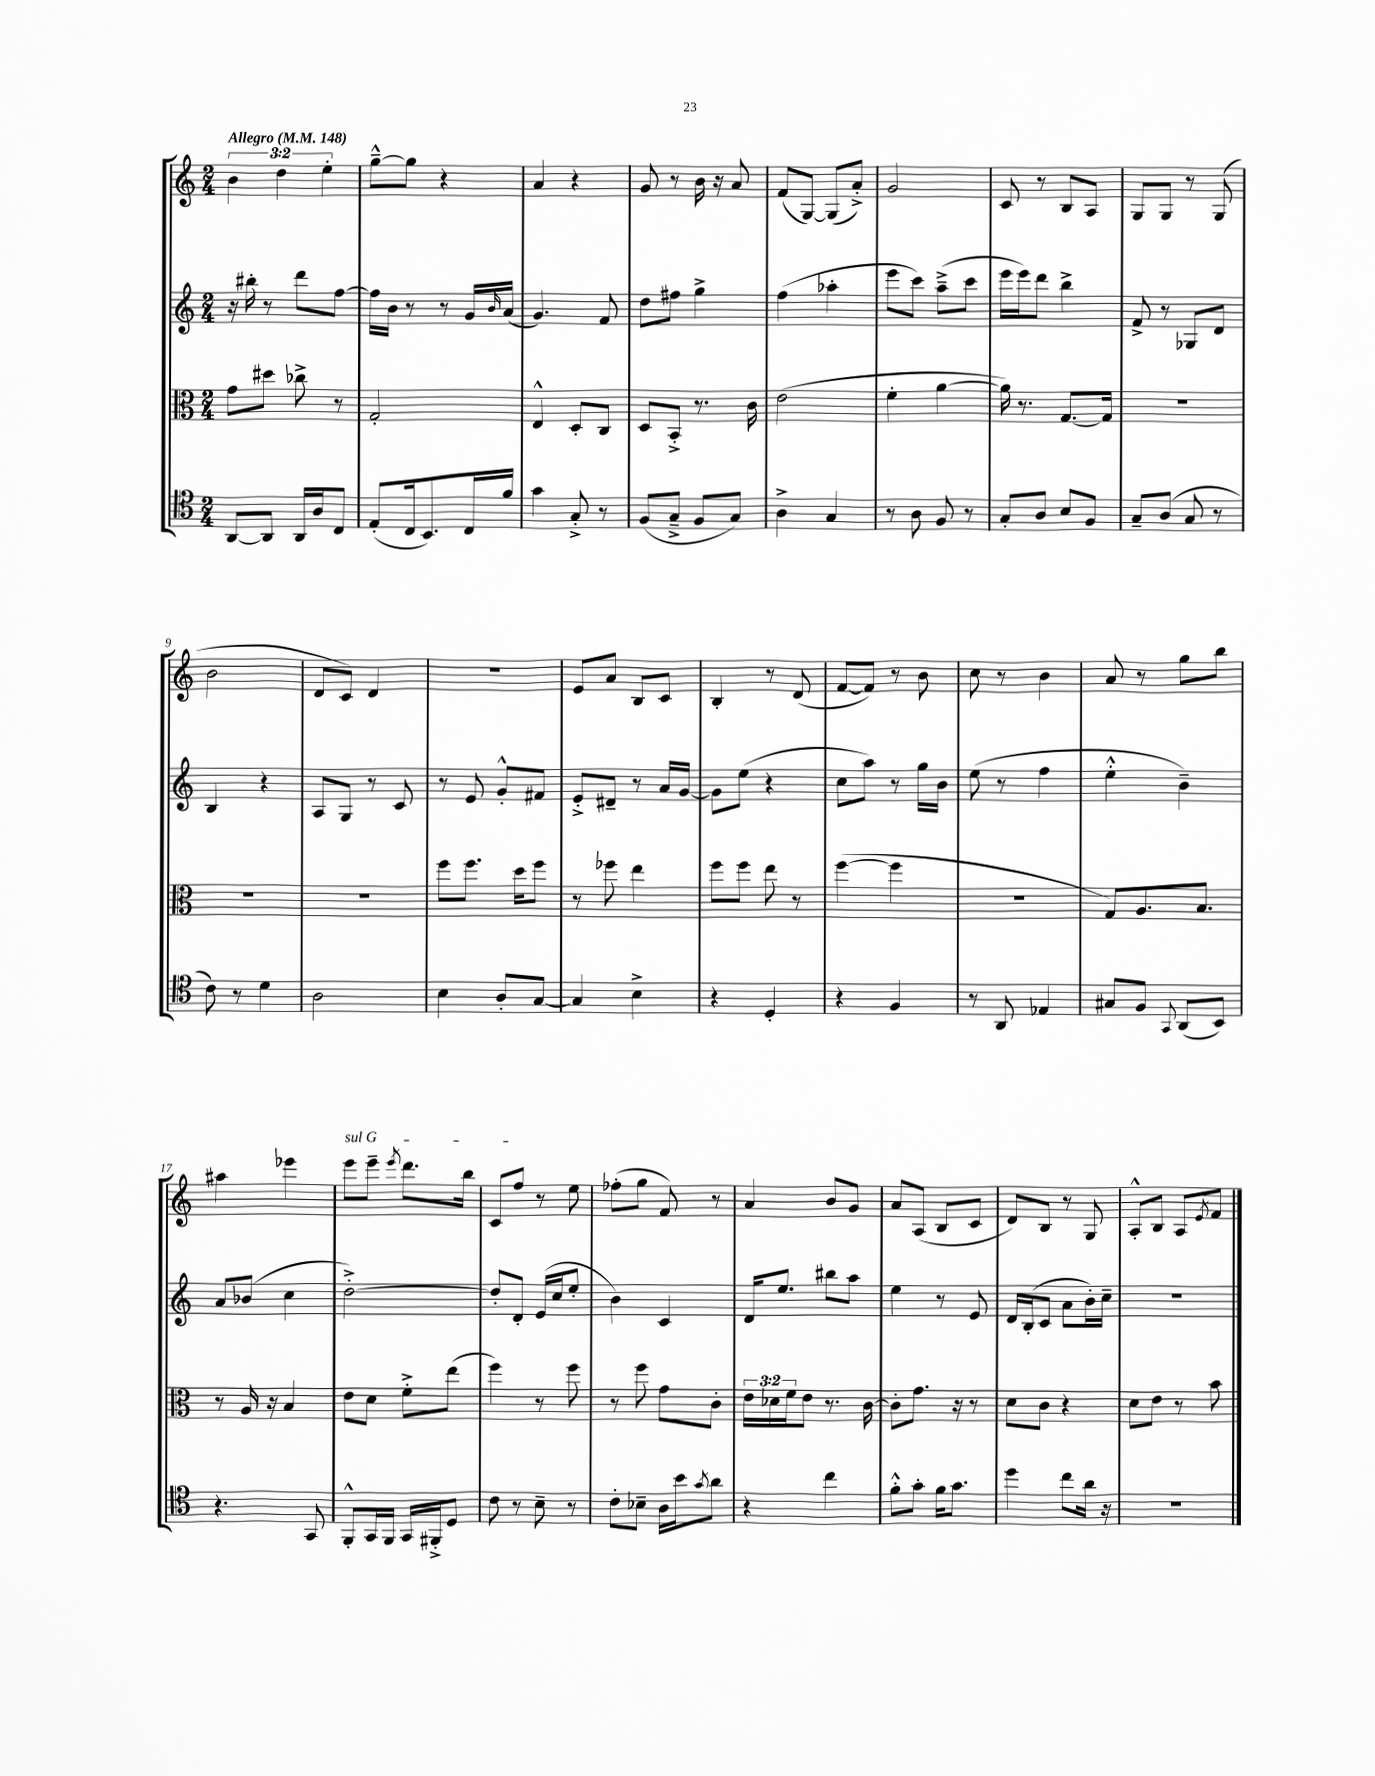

**kern	**kern	**kern	**kern
*part4	*part3	*part2	*part1
*staff4	*staff3	*staff2	*staff1
*clefC4	*clefC3	*clefG2	*clefG2
*k[]	*k[]	*k[]	*k[]
*M2/4	*M2/4	*M2/4	*M2/4
*MM148	*MM148	*MM148	*MM148
=1	=1	=1	=1
!	!	!	!LO:TX:a:B:t=Allegro
[8AA/L	8g\L	16r	6b\
.	.	16bb#X'\	.
8AA/J]	8dd#X\J	8r	.
.	.	.	6dd\
16AA/LL	8cc-X^\	8ddd\L	.
16A/J	.	.	.
.	.	.	6ee'\
8C/J	8r	[8ff\J	.
=2	=2	=2	=2
(8E'/L	2G'/	16ff\LL]	[8gg~^^\L
.	.	16b\JJ	.
16C/k	.	8r	8gg\J]
8.BB/)	.	.	.
.	.	8r	4r
16C/L	.	16g/LL	.
.	.	16qqb/	.
16f/JJ	.	(16a/JJ	.
=3	=3	=3	=3
4g\	4E^^/	4.g/)	4a/
8G'^/	8D'/L	.	4r
8r	8C/J	8f/	.
=4	=4	=4	=4
(8F/L	8D/L	8dd\L	8g/
8G~^/J	8BB'^/J	8ff#X\J	8r
8F/L	8.r	4gg^\	16b\
.	.	.	16r
8G/J)	.	.	8a/
.	16c\	.	.
=5	=5	=5	=5
4A^\	(2e\	(4ff\	(8f/L
.	.	.	[8G/J)
4G/	.	4aa-X'\	(8G/L]
.	.	.	8a'^/J)
=6	=6	=6	=6
8r	4f'\	8eee\L	2g/
8A\	.	8ccc\J)	.
8F/	[4a\	(8aa~^\L	.
8r	.	8ccc\J	.
=7	=7	=7	=7
8G'/L	16a\])	16eee\LL	8c/
.	8.r	16eee\J)	.
8A/J	.	8ddd\J	8r
8B/L	[8.G/L	4bb^\	8B/L
8F/J	.	.	8A/J
.	16G/Jk]	.	.
=8	=8	=8	=8
8G~/L	2r	8f^/	8G/L
(8A/J	.	8r	8G/J
8G/	.	8G-X/L	8r
8r	.	8d/J	(8G/
!!LO:LB:g=z
=9	=9	=9	=9
8c\)	2r	4B/	2b\
8r	.	.	.
4d\	.	4r	.
=10	=10	=10	=10
2A\	2r	8A/L	8d/L
.	.	8G/J	8c/J)
.	.	8r	4d/
.	.	8c/	.
=11	=11	=11	=11
4B\	8ff\L	8r	2r
.	8.ff\J	8e/	.
8A'/L	.	8g'^^/L	.
.	16dd\KL	.	.
[8G/J	8ff\J	8f#X/J	.
=12	=12	=12	=12
4G/]	8r	8e'^/L	8e/L
.	8ff-X\	8d#X~/J	8a/J
4B^\	4ee\	8r	8B/L
.	.	16a/LL	8c/J
.	.	[16g/JJ	.
=13	=13	=13	=13
4r	8ff\L	8g\L]	4B'/
.	8ff\J	(8ee\J	.
4D'/	8ee\	4r	8r
.	8r	.	(8d/
=14	=14	=14	=14
4r	([4ff\	8cc\L	[8f/L
.	.	8aa\J)	8f/J])
4F/	4ff\]	8r	8r
.	.	16gg\LL	8b\
.	.	16b\JJ	.
=15	=15	=15	=15
8r	2r	(8ee\	8cc\
8AA/	.	8r	8r
4E-X/	.	4ff\	4b\
=16	=16	=16	=16
8G#X/L	8G/L)	4ee'^^\	8a/
8F/J	8.A/	.	8r
8qqGG/	.	.	.
(8AA/L	.	4b~\)	8gg\L
.	8.B/J	.	.
8BB/J)	.	.	8bb\J
!!LO:LB:g=z
=17	=17	=17	=17
4.r	8r	8a/L	4aa#X\
.	16A/	(8b-X/J	.
.	16r	.	.
.	4B/	4cc\	4eee-X\
8GG/	.	.	.
=18	=18	=18	=18
!	!	!	!LO:TX:a:i:t=sul G
8FF'^^/L	8e\L	[2dd'^\)	8eee\L
16GG/L	8d\J	.	8eee~\J
16FF/JJ	.	.	.
.	.	.	8qeee/
16GG/LL	8f'^\L	.	8.ddd\L
16FF#X'^/J	.	.	.
8D/J	(8ee\J	.	.
.	.	.	16bb\Jk
=19	=19	=19	=19
8c\	4ff\)	8dd'/L]	8c/L
8r	.	8d'/J	8ff/J
8B~\	8r	(16e/LL	8r
.	.	16cc/J	.
8r	8ff\	8ee'/J	8ee\
=20	=20	=20	=20
8c'\L	8r	4b\)	(8ff-X'\L
8B-X~\J	8ff\	.	8gg\J
16A\LL	8g\L	4c/	8f/)
16b\J	.	.	.
8qg/	.	.	.
8a\J	8c'\J	.	8r
=21	=21	=21	=21
4r	24e\LL	16d/KL	4a/
.	24d-X\	.	.
.	.	8.ee/J	.
.	24f\J	.	.
.	8e\J	.	.
4cc\	8.r	8bb#X\L	8b/L
.	.	8aa\J	8g/J
.	[16c\	.	.
=22	=22	=22	=22
8f'^^\L	8c'\L]	4ee\	8a/L
8g'\J	8.g\J	.	(8A/J
16f\KL	.	8r	8B/L
8.g\J	16r	.	.
.	8r	8e/	8c/J
=23	=23	=23	=23
4dd\	8d\L	16d/LL	8d/L)
.	.	(16B'/J	.
.	8c\J	8c/J	8B/J
8cc\L	4r	8a\L	8r
16a\Jk	.	16b'\L)	8G/
16r	.	16cc~\JJ	.
=24	=24	=24	=24
2r	8d\L	2r	8A'^^/L
.	8e\J	.	8B/J
.	8r	.	8A/L
.	.	.	8qe/
.	8b\	.	8f/J
==	==	==	==
*-	*-	*-	*-
